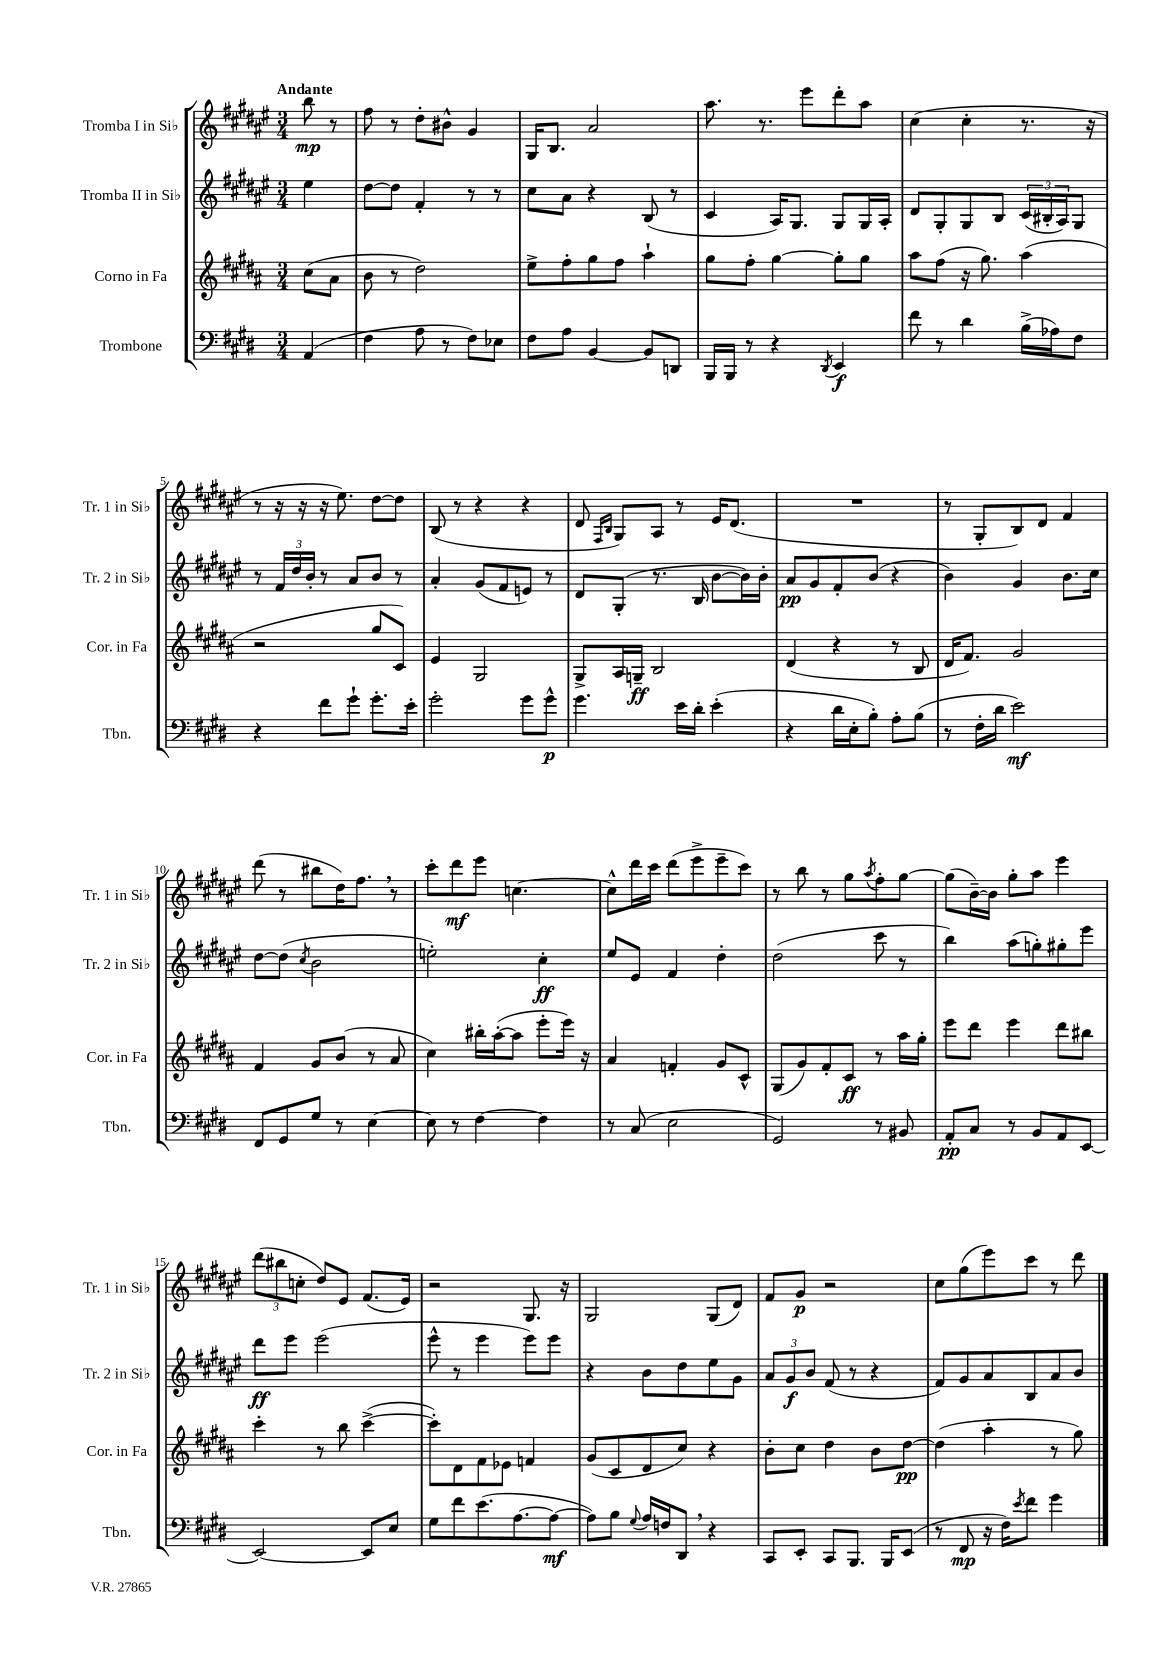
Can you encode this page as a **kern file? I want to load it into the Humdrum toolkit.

**kern	**kern	**kern	**kern
*staff4	*staff3	*staff2	*staff1
*clefF4	*clefG2	*clefG2	*clefG2
*k[f#c#g#d#]	*k[f#c#g#d#a#]	*k[f#c#g#d#a#e#]	*k[f#c#g#d#a#e#]
*M3/4	*M3/4	*M3/4	*M3/4
(4AA	(8cc#	4ee#	8bb
.	8a#	.	8r
=	=	=	=
4F#	8b	[8dd#	8ff#
.	8r	8dd#]	8r
8A	2dd#)	4f#'	8dd#'
8r	.	.	8b#^^
8F#)	.	8r	4g#
8E-	.	8r	.
=	=	=	=
8F#	8ee^	8cc#	16G#
.	.	.	8.B
8A	8ff#'	8a#	.
[4BB	8gg#	4r	2a#
.	8ff#	.	.
8BB]	4aa#`	(8B	.
8DD	.	8r	.
=	=	=	=
16BBB	8gg#	4c#	8.aa#
16BBB	.	.	.
8r	8ff#'	.	.
.	.	.	8.r
4r	[4gg#	16A#)	.
.	.	8.G#	.
.	.	.	8eee#
8qDD#	.	.	.
4EE	8gg#']	8G#	8ddd#'
.	8gg#	16G#	8aa#
.	.	16A#'	.
=	=	=	=
8f#	8aa#	8d#	(4cc#
8r	(8ff#	8G#'	.
4d#	16r	8G#	4cc#'
.	8.gg#)	.	.
.	.	8B	.
(16B^	(4aa#	(24c#	8.r
.	.	24B#'	.
16A-)	.	.	.
.	.	24A#)	.
8F#	.	8G#	.
.	.	.	16r
=	=	=	=
4r	2r	8r	8r
.	.	24f#	16r
.	.	24dd#	.
.	.	.	16r
.	.	24b'	.
8f#	.	8r	16r
.	.	.	8.ee#)
8g#`	.	8a#	.
8.g#'	8gg#	8b	[8dd#
.	8c#)	8r	8dd#]
16e'	.	.	.
=	=	=	=
2g#'	4e	4a#'	(8B
.	.	.	8r
.	2G#	(8g#	4r
.	.	8f#	.
8g#	.	8e)	4r
8g#^^	.	8r	.
=	=	=	=
4.g#	8G#^	8d#	8d#
.	.	.	16qqF#
.	.	.	16qqB
.	16A#	(8G#'	8G#)
.	16G~	.	.
.	2B	8.r	8A#
16e	.	.	8r
16d#'	.	16B	.
(4e'	.	[8b	16e#
.	.	.	(8.d#
.	.	16b])	.
.	.	16b'	.
=	=	=	=
4r	(4d#	8a#	2.r
.	.	8g#	.
16d#	4r	8f#'	.
16E'	.	.	.
8B')	.	(8b	.
8A'	8r	4r	.
(8B	8B	.	.
=	=	=	=
8r	16d#	4b)	8r
.	8.f#)	.	.
16F#'	.	.	8G#'
16d#	.	.	.
2e)	2g#	4g#	8B)
.	.	.	8d#
.	.	8.b	4f#
.	.	16cc#	.
=	=	=	=
8FF#	4f#	[8dd#	(8ddd#
8GG#	.	(8dd#]	8r
.	.	8qcc#	.
8G#	8g#	2b	8bb#
8r	(8b	.	16dd#)
.	.	.	8.ff#
[4E	8r	.	.
.	8a#	.	8r
=	=	=	=
8E]	4cc#)	2ee')	8ccc#'
8r	.	.	8ddd#
[4F#	16bb#'	.	8eee#
.	([16aa#'	.	.
.	8aa#]	.	[4.cc
4F#]	8eee'	4cc#'	.
.	16eee)	.	.
.	16r	.	.
=	=	=	=
8r	4a#	8ee#	8cc^^]
(8C#	.	8e#	16ddd#
.	.	.	16ccc#
2E	4f'	4f#	(8ddd#
.	.	.	8eee#^
.	8g#	4dd#'	8eee#~
.	8c#^^	.	8ccc#)
=	=	=	=
2GG#)	(8G#	(2dd#	8r
.	8g#)	.	8bb
.	8f#'	.	8r
.	8c#	.	8gg#
.	.	.	8qaa#
8r	8r	8ccc#	8ff#'
8BB#	16aa#	8r	[8gg#
.	16gg#'	.	.
=	=	=	=
8AA'	8eee	4bb)	(8gg#]
8C#	8ddd#	.	[16b~)
.	.	.	16b]
8r	4eee	(8aa#	8gg#'
8BB	.	8gg')	8aa#
8AA	8ddd#	8gg#'	4eee#
[8EE	8bb#	8eee#	.
=	=	=	=
2EE_	4ccc#'	8ddd#	(12ddd#
.	.	.	12bb#
.	.	8eee#	.
.	.	.	12cc'
.	8r	(2eee#	8dd#)
.	8bb	.	8e#
8EE]	([4ccc#^	.	(8.f#
8E	.	.	.
.	.	.	16e#)
=	=	=	=
8G#	8ccc#'])	8eee#^^	2r
8f#	8d#	8r	.
(8.e	8f#	4eee#	.
.	8e-	.	.
[8.A	.	.	.
.	4f	8eee#)	8.G#
8A_	.	8eee#	.
.	.	.	16r
=	=	=	=
8A])	(8g#	4r	2G#
8B	8c#	.	.
8qqG#	.	.	.
16A	8d#	8b	.
16F	.	.	.
8DD#	8cc#)	8dd#	.
4r	4r	8ee#	(8G#
.	.	8g#	8d#)
=	=	=	=
8CC#	8b'	12a#	8f#
.	.	12g#	.
8EE'	8cc#	.	8g#
.	.	12b	.
8CC#	4dd#	(8f#	2r
8.BBB	.	8r	.
.	8b	4r	.
16BBB	.	.	.
(8EE	[8dd#	.	.
=	=	=	=
8r	(4dd#]	8f#)	8cc#
8FF#	.	8g#	(8gg#
16r	4aa#'	8a#	8eee#)
16F#)	.	.	.
8qe	.	.	.
8f#	.	8B	8ccc#
4g#	8r	8a#	8r
.	8gg#)	8b	8ddd#
==	==	==	==
*-	*-	*-	*-
